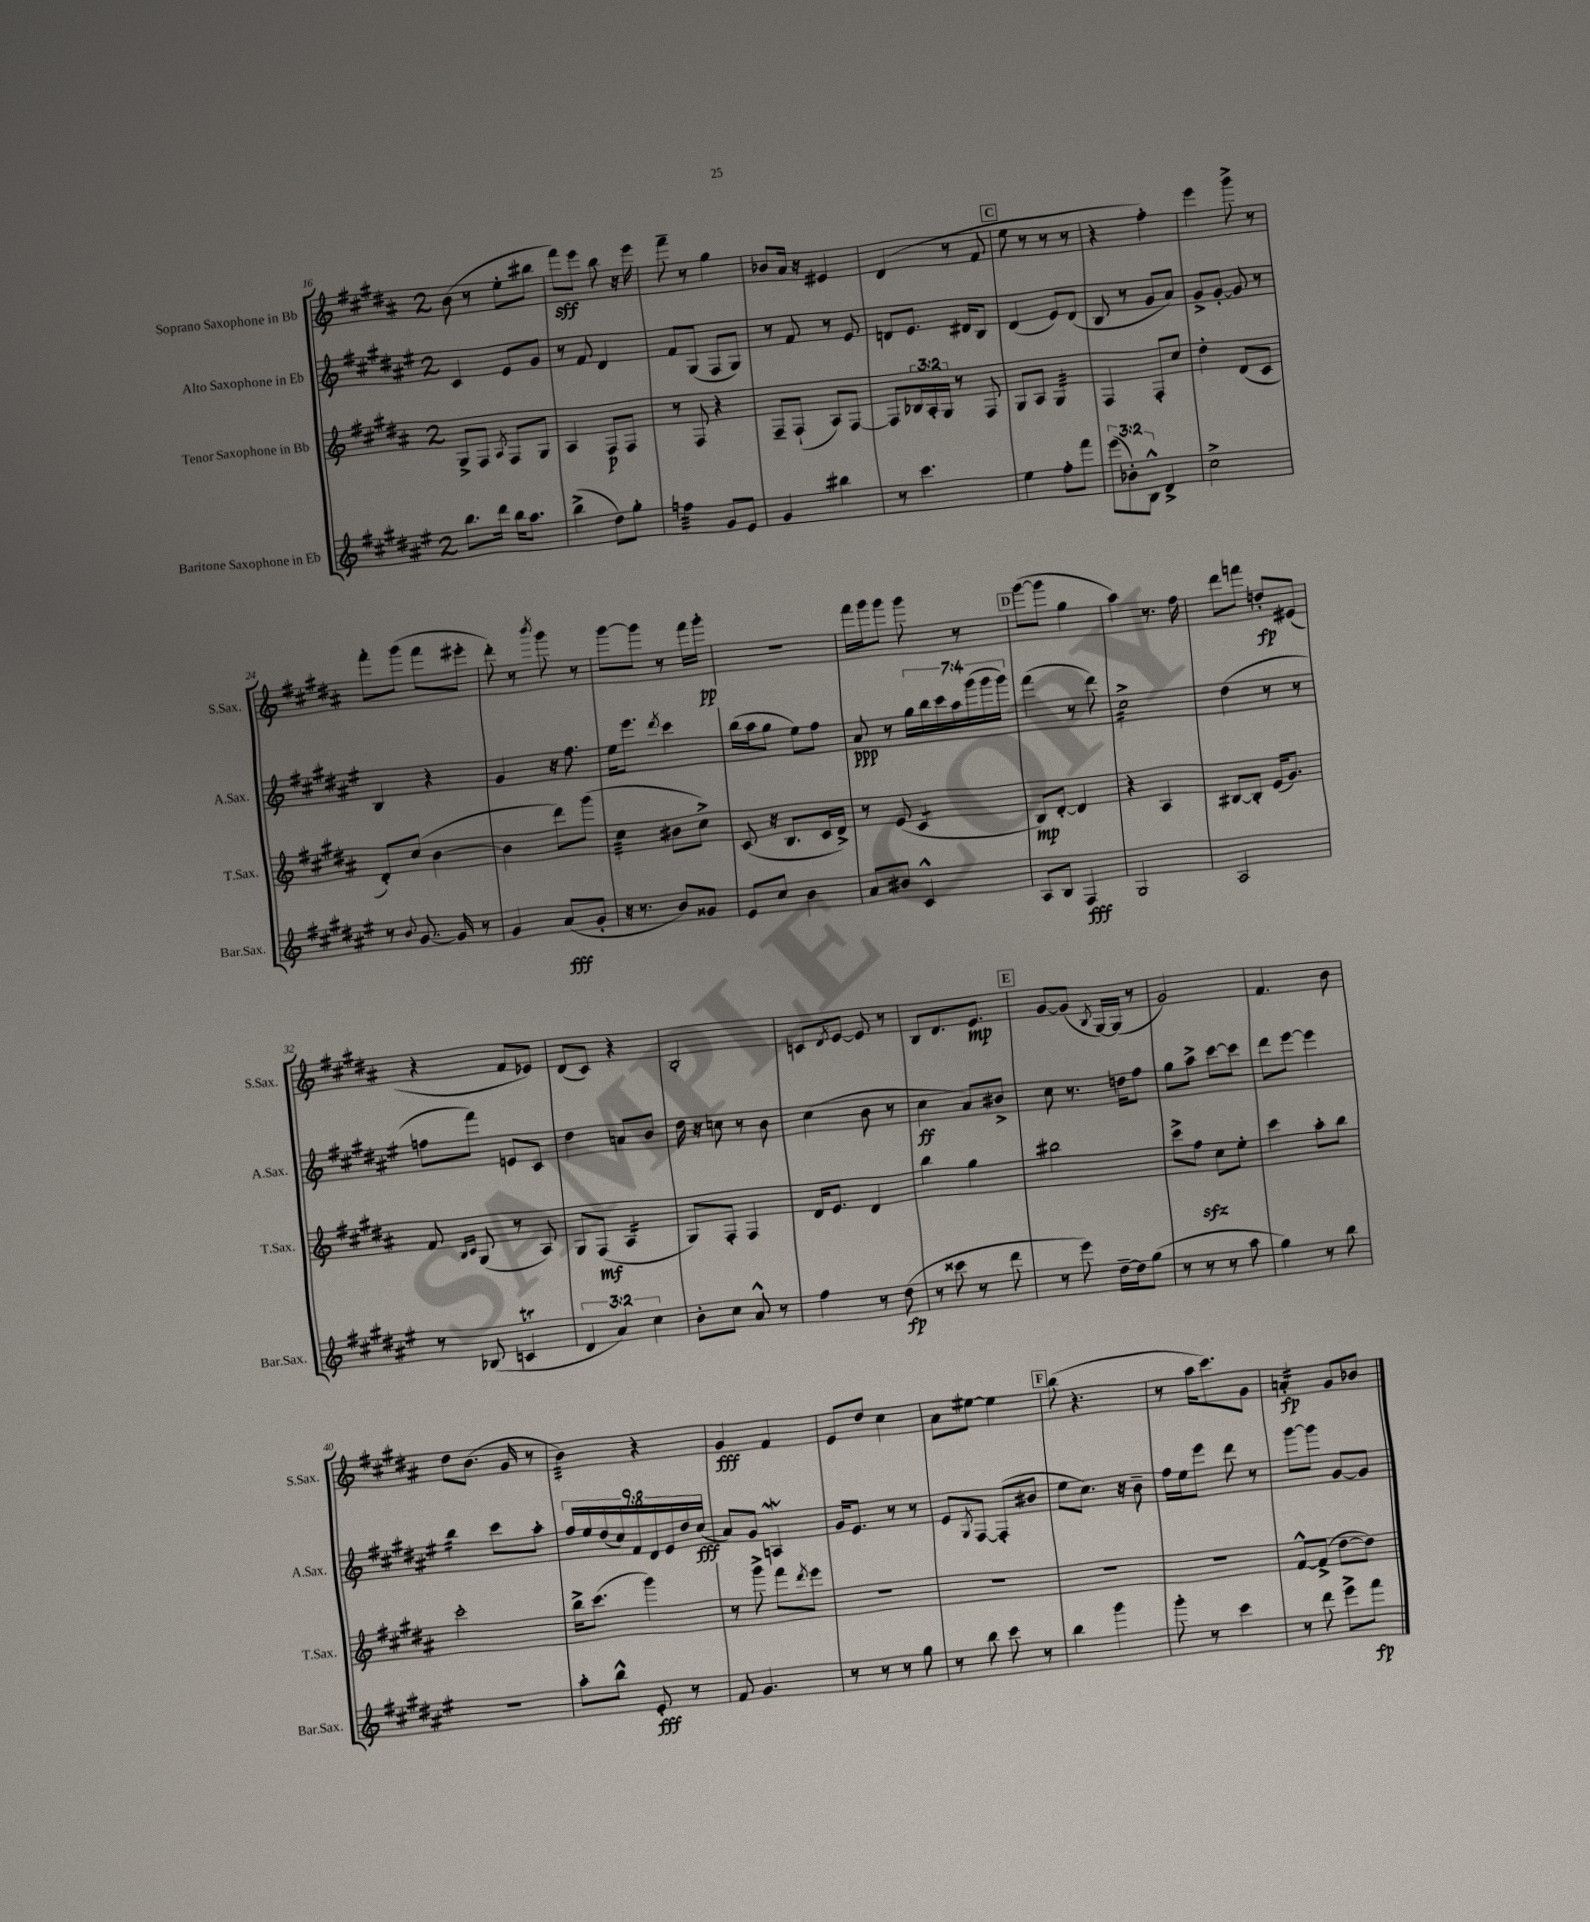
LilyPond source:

<<
\new StaffGroup <<
\new Staff = "s0" \with { instrumentName = "Soprano Saxophone in Bb" shortInstrumentName = "S.Sax." } {
    \clef treble \key b \major \once \override Staff.TimeSignature.style = #'single-digit \time 2/4
    b'8( r8 e''8-. bis''8 |
    fis'''8\sff) e'''8 b''8 r16 e'''16 |
    fis'''8-- r8 gis''4 |
    bes'8 ais'16 r16 eis'4 |
    dis'4( r8 fis'8 |
    \mark \markup { \box "C" } e''8 r8 r8 r8 |
    r4 fis''4-.) |
    e'''4 gis'''8-> r8 |
    fis'''8-. gis'''8( fis'''8 eis'''8-. |
    dis'''8-.) r8 \acciaccatura { b'''8 } gis'''8 r8 |
    gis'''8~ gis'''8 r8 fis'''16 gis'''16-.\pp |
    R2 |
    fis'''16 gis'''16 gis'''8 gis'''8 r8 |
    \mark \markup { \box "D" } gis'''8~( gis'''8 gis''4 |
    ais''4) r8. fis''16 |
    dis'''8 f'''8 d''8-.\fp eis'8( |
    r4 fis'8 ees'8) |
    dis'8( cis'8) r4 |
    b2-. |
    c'8 \acciaccatura { dis'8 } e'8~ e'8 r8 |
    b8 dis'8. e'8.\mp |
    \mark \markup { \box "E" } gis'8~ gis'8( \acciaccatura { b8 } gis16~) gis16( r8 |
    gis'2) |
    fis'4. b'8 |
    dis''8 b'8.( gis'16 r8 |
    b'4:32) r4 |
    gis'4\fff fis'4 |
    e'8 dis''8 cis''4 |
    ais'8 eis''8~ eis''4 |
    \mark \markup { \box "F" } b''8( r4. |
    r8 ais''16 cis'''8.) gis'8 |
    a'4:16-.\fp gis'8 bes'8 \bar "|." |
}
\new Staff = "s1" \with { instrumentName = "Alto Saxophone in Eb" shortInstrumentName = "A.Sax." } {
    \clef treble \key fis \major \once \override Staff.TimeSignature.style = #'single-digit \time 2/4 \override Staff.TupletNumber.text = #tuplet-number::calc-fraction-text
    cis'4 eis'8 gis'8 |
    r8 fis'8 dis'4 |
    fis'8 gis8( fis8 gis8) |
    r8 fis'8 r8 eis'8 |
    d'8 eis'8. dis'16 b8 |
    \mark \markup { \box "C" } dis'4( eis'8) dis'8( |
    b8 r8 gis'8 ais'8) |
    gis'8-> gis'8~-. gis'8 r8 |
    b4 r4 |
    gis'4 r16 fis''8. |
    eis''16 eis'''8. \acciaccatura { dis'''8 } cis'''4 |
    b''16( ais''16 gis''8 eis''8) fis''8 |
    ais'8\ppp r8 \tuplet 7/4 { gis''16 b''16 cis'''16 ais''16 gis'''16( gis'''16 gis'''16) } |
    \mark \markup { \box "D" } fis'''4( r8 dis'''8) |
    cis''2:16-> |
    dis''4( r8 r8 |
    f''8 fis'''8) e'8 cis'8 |
    dis''4 a'8 b'8 |
    dis''16 r16 c''8 r8 b'8 |
    cis''4( b'8 r8 |
    cis''4\ff ais'8) bis'8-> |
    \mark \markup { \box "E" } cis''8 r8. d''16 fis''8 |
    gis''8 ais''8-> cis'''8~ cis'''8 |
    dis'''8 eis'''8~ eis'''4 |
    b''4:16 cis'''8 ais''8-. |
    \tuplet 9/8 { fis''16 eis''16 dis''16( cis''16) fis'16 dis'16 eis'16 dis''16 cis''16\fff( } |
    ais'8) gis'8 a4\mordent |
    gis'16 eis'8. r8 r8 |
    eis'8 \acciaccatura { gis8 } fis8~ fis8-.( bis'8 |
    \mark \markup { \box "F" } eis''8 cis''8.) r16 b'8-- |
    fis''16 eis''16 eis'''8 dis'''8 r8 |
    gis'''8~ gis'''8 gis'8~ gis'8 \bar "|." |
}
\new Staff = "s2" \with { instrumentName = "Tenor Saxophone in Bb" shortInstrumentName = "T.Sax." } {
    \clef treble \key b \major \once \override Staff.TimeSignature.style = #'single-digit \time 2/4 \override Staff.TupletNumber.text = #tuplet-number::calc-fraction-text
    gis8-> fis8 \acciaccatura { ais8 } fis8 gis8 |
    ais4 fis8\p fis8 |
    r8 fis8 r4 |
    fis8-- fis8-!( ais8) fis8~ |
    fis8 \tuplet 3/2 { bes16 ais16-. gis16 } r8 fis8 |
    \mark \markup { \box "C" } gis8 ais8 gis4:32 |
    fis4 fis8-. cis''8 |
    dis''4-. dis'8( cis'8 |
    dis'8-.) cis''8( b'4~ |
    b'4 dis'''8) gis'''8( |
    cis''4:32 bis'8 cis''8->) |
    cis'8( r16 b8. cis'16 dis'16->) |
    r8 e'8( cis'4:8 |
    \mark \markup { \box "D" } b8\mp) dis'8~-. dis'4 |
    r4 ais4 |
    bis8~ bis8-. e'16( gis'8.) |
    fis'8 \grace { b16 cis'16 } gis8( r8 ais8) |
    gis8 fis8\mf( ais4:16 |
    gis8) fis8-. fis4 |
    dis'16 e'8. dis'4 |
    b''4 gis''4 |
    \mark \markup { \box "E" } bis''2 |
    cis'''8-> fis''8\sfz cis''8 e''8-. |
    cis'''4 ais''8-. b''8 |
    cis'''2-. |
    b''16-> cis'''8.( gis'''4) |
    r8 gis'''8-> fis'''8 \acciaccatura { dis'''8 } e'''8 |
    R2 |
    R2 |
    \mark \markup { \box "F" } R2 |
    R2 |
    fis'8~-^ fis'8->( dis''8~ dis''8) \bar "|." |
}
\new Staff = "s3" \with { instrumentName = "Baritone Saxophone in Eb" shortInstrumentName = "Bar.Sax." } {
    \clef treble \key fis \major \once \override Staff.TimeSignature.style = #'single-digit \time 2/4 \override Staff.TupletNumber.text = #tuplet-number::calc-fraction-text
    b''8. dis'''16 b''16 ais''8. |
    b''4->( dis''8) gis''8-. |
    f''4:32 gis'8 eis'8 |
    gis'4 bis''4 |
    r8 cis'''4. |
    \mark \markup { \box "C" } eis''4 fis''8-. fis'''8 |
    \tuplet 3/2 { eis'''8( bes'8-.) b8-^ } dis'4-> |
    cis''2-> |
    r8 \appoggiatura { b'8 } gis'8.~ gis'16 r8 |
    gis'4 ais'8\fff( gis'8-. |
    r16 r8. b'8) gisis'8 |
    eis'8 cis''8 b'4 |
    ais'8 bis'8 cis'4-^ |
    \mark \markup { \box "D" } ais8 b8 fis4\fff |
    gis2 |
    ais2 |
    r8 bes8( c'4\trill |
    \tuplet 3/2 { dis'4 ais'4) cis''4 } |
    b'8-. cis''8 ais'8-^ r8 |
    fis''4 r8 dis''8\fp( |
    r8 cisis'''8 r8 dis'''8 |
    \mark \markup { \box "E" } r8 eis'''8) dis''16~-- dis''16 gis''8( |
    r8 r8 r8 ais''8 |
    gis''4) r8 b''8 |
    r2 |
    ais''8-. b''8-^ eis'8-.\fff r8 |
    fis'8 gis'4. |
    r8 r8 r8 gis''8 |
    r8 b''8 cis'''8 r8 |
    \mark \markup { \box "F" } b''4 gis'''4 |
    gis'''8-. r8 cis'''4 |
    r8 dis'''8 eis'''8-> fis'''8\fp \bar "|." |
}
>>
>>
\layout { \context { \Score currentBarNumber = #16 } }
